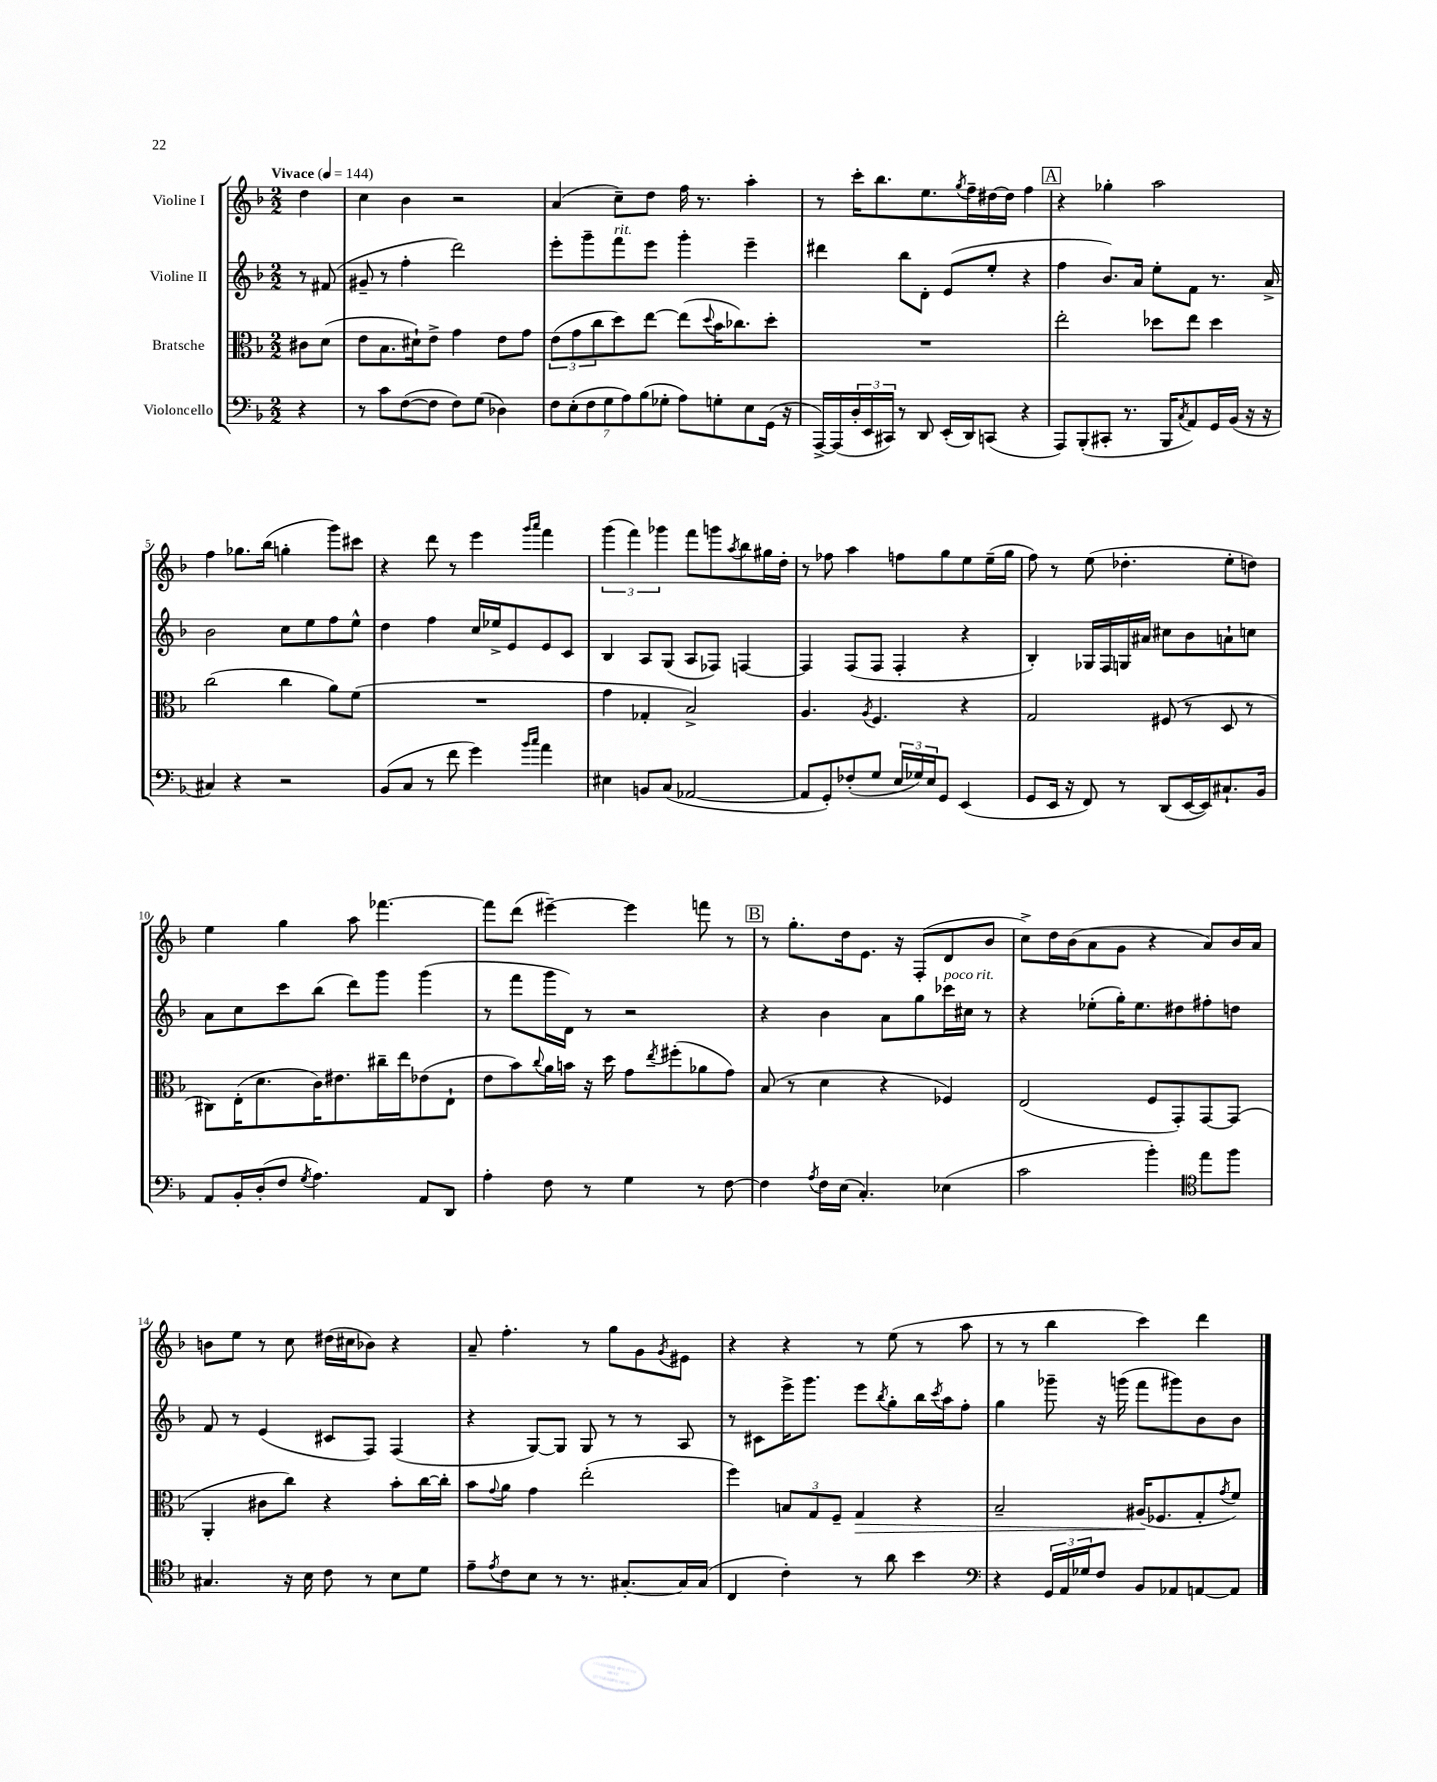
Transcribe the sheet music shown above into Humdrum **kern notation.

**kern	**kern	**dynam	**kern	**kern
*part4	*part3	*part3	*part2	*part1
*staff4	*staff3	*staff3	*staff2	*staff1
*I"Violoncello	*I"Bratsche	*	*I"Violine II	*I"Violine I
*clefF4	*clefC3	*	*clefG2	*clefG2
*k[b-]	*k[b-]	*	*k[b-]	*k[b-]
*M2/2	*M2/2	*	*M2/2	*M2/2
*MM144	*MM144	*	*MM144	*MM144
=	=	=	=	=
!	!	!	!	!LO:TX:a:B:t=Vivace
4r	8c#X\L	.	8r	4dd\
.	(8d\J	.	(8f#X/	.
=1	=1	=1	=1	=1
8r	8e\L	.	8g#X~/	4cc\
8c\L	8.B-\	.	8r	.
([8F\	.	.	4ff'\	4b-\
.	16d#X`\k)	.	.	.
8F\J]	8e^\J	.	.	.
8F\L)	4g\	.	2ddd\)	2r
(8G\J	.	.	.	.
4D-X\)	8e\L	.	.	.
.	8g\J	.	.	.
=2	=2	=2	=2	=2
14F\L	(12e\L	.	8eee'\L	(4a/
(14E'\	.	.	.	.
.	12g\	.	.	.
.	.	.	8ggg~\	.
14F\	.	.	.	.
.	12cc\	.	.	.
14G\	.	.	.	.
!	!	!	!LO:TX:a:i:t=rit.	!
.	8dd\)	.	8fff\	8cc~\L)
14A\)	.	.	.	.
(14B-\	.	.	.	.
.	[8ee\J	.	8eee\J	8dd\J
14G-X'\J	.	.	.	.
8A\L)	(8ee\L]	.	4ggg'\	16ff\
.	.	.	.	8.r
.	8qqdd/	.	.	.
8Gn'\	16b-\K	.	.	.
.	8.cc-X\)	.	.	.
8E\	.	.	4eee~\	4aa'\
(16GG\Jk	8dd'\J	.	.	.
16r	.	.	.	.
=3	=3	=3	=3	=3
[16AAA^/LL)	1r	.	4ddd#X\	8r
(16AAA/]	.	.	.	.
24D'/	.	.	.	16ccc'\KL
24EE/	.	.	.	.
.	.	.	.	8.bb-\
24CC#X/JJ)	.	.	.	.
8r	.	.	8bb-\L	.
8DD/	.	.	8d'\J	8.ee\
(16EE'/LL	.	.	(8e/L	.
.	.	.	.	8qgg/
16DD/J)	.	.	.	16ff~\L
(8CCn/J	.	.	8ee'/J	[16dd#X\
.	.	.	.	16dd#\JJ]
4r	.	.	4r	4ff\
!!LO:REH:place=s1:t=A
=4	=4	=4	=4	=4
8AAA/L)	2ee'\	.	4ff\	4r
(8BBB-'/	.	.	.	.
8CC#X'/J	.	.	8.b-/L)	4gg-X'\
8.r	.	.	.	.
.	.	.	16a/Jk	.
.	8dd-X\L	.	8ee'\L	2aa\
16BBB-/KL	.	.	.	.
8qC/	.	.	.	.
8AA/)	8ee\J	.	8f\J	.
16GG/L	4dd-\	.	8.r	.
(16BB-/JJ	.	.	.	.
16r	.	.	.	.
16r	.	.	16a^/	.
!!LO:LB:g=z
=5	=5	=5	=5	=5
4C#X/)	(2cc\	.	2b-\	4ff\
4r	.	.	.	8.gg-X\L
.	.	.	.	(16bb-\Jk
2r	4cc\	.	8cc\L	4ggn'\
.	.	.	8ee\	.
.	8a\L)	.	8ff\	8ggg\L)
.	(8f\J	.	8ee^^\J	8ccc#X\J
=6	=6	=6	=6	=6
(8BB-/L	1r	.	4dd\	4r
8C/J	.	.	.	.
8r	.	.	4ff\	8ddd\
8f\	.	.	.	8r
4g\)	.	.	16cc/LL	4eee\
.	.	.	16ee-X^/J	.
.	.	.	8e/	.
16qqb-/LL	.	.	.	16qqggg/LL
16qqcc/JJ	.	.	.	16qqaaa/JJ
4a\	.	.	8e/	4fff\
.	.	.	8c/J	.
=7	=7	=7	=7	=7
4E#X\	4g\	.	4B-/	(6ggg\
.	.	.	.	6fff\)
8BBn/L	4G-X'/	.	8A/L	.
.	.	.	.	6ggg-X\
(8C/J	.	.	(8G/J	.
[2AA-X/	2B-^/)	.	8A/L	8fff\L
.	.	.	8F-X/J)	8gggn\
.	.	.	.	8qaa/
.	.	.	[4Fn/	8bb-\
.	.	.	.	16gg#X\L
.	.	.	.	16dd'\JJ
=8	=8	=8	=8	=8
8AA-/L]	4.A/	.	4F/]	8r
8GG'/)	.	.	.	8ff-X\
(8F-X'/	.	.	(8F/L	4aa\
.	8qA/	.	.	.
8G/J	4.F/	.	8F/J	.
24E/LL	.	.	4F'/	8ffn\L
24G-X/)	.	.	.	.
24E/J	.	.	.	.
8GG/J	.	.	.	8gg\
(4EE/	4r	.	4r	8ee\
.	.	.	.	(16ee~\L
.	.	.	.	16gg\JJ
=9	=9	=9	=9	=9
8GG/L	2G/	.	4B-'/)	8ff\)
16EE/Jk	.	.	.	8r
16r	.	.	.	.
8FF/)	.	.	16G-X/LL	(8ee\
.	.	.	16F/	.
8r	.	.	16Gn/	4.dd-X'\
.	.	.	16a#X/JJ	.
(8DD/L	(8F#X/	.	8cc#X\L	.
[16EE/L	8r	.	8b-\	.
16EE/J])	.	.	.	.
8.C#X`/	8D/	.	8an`\	8ee'\L
.	8r	.	8ccn\J	8ddn\J)
16BB-/Jk	.	.	.	.
!!LO:LB:g=z
=10	=10	=10	=10	=10
8AA/L	8C#X\L)	.	8a\L	4ee\
16BB-'/L	(16E'\K	.	8cc\	.
(16D'/J	8.d\	.	.	.
8F/J	.	.	8ccc\	4gg\
8qG/	.	.	.	.
4.A\)	16c\K)	.	(8bb-\J	.
.	8.e#X\	.	.	.
.	.	.	8ddd\L)	8aa\
.	16cc#X~\L	.	8ggg\J	[4.fff-X\
.	16ee\J	.	.	.
8AA/L	(8e-X\	.	(4ggg\	.
8DD/J	8E`\J	.	.	.
=11	=11	=11	=11	=11
4A'\	8e\L	.	8r	8fff-\L]
.	8b-\)	.	8fff\L	(8ddd\J
.	8qqcc/	.	.	.
8F\	16a\L	.	16ggg\L	[4eee#X~\)
.	16bn\JJ	.	16d\JJ)	.
8r	16r	.	8r	.
.	16dd\	.	.	.
4G\	8g\L	.	2r	4eee#\]
.	8qee/	.	.	.
.	(8ff#X'\	.	.	.
8r	8a-X\	.	.	8fffn\
[8F\	8g\J)	.	.	8r
!!LO:REH:place=s1:t=B
=12	=12	=12	=12	=12
4F\]	(8B-/	.	4r	8r
.	8r	.	.	8.gg'\L
8qA/	.	.	.	.
16F\LL	4d\	.	4b-\	.
(16E\JJ	.	.	.	16dd\k
4.C'/)	.	.	.	8.e\J
.	4r	.	8a\L	.
.	.	.	.	16r
.	.	.	8gg\	(8F'/L
!	!	!	!LO:TX:a:i:t=poco rit.	!
(4E-X\	4F-X/)	.	16ccc-X\L	8d/
.	.	.	16cc#X\JJ	.
.	.	.	8r	8b-/J
=13	=13	=13	=13	=13
2c\	(2E/	.	4r	8cc^\L)
.	.	.	.	16dd\L
.	.	.	.	(16b-\J
.	.	.	(8ee-X'\L	8a\
.	.	.	16gg'\K)	8g\J
.	.	.	8.ee-\	.
4b-'\)	8F/L	.	.	4r
.	8GG'/)	.	8dd#X\	.
*clefC4	*	*	*	*
8ee\L	[8GG/	.	8ff#X'\	8a/L)
8ff\J	(8GG/J]	.	8ddn\J	16b-/L
.	.	.	.	16a/JJ
!!LO:LB:g=z
=14	=14	=14	=14	=14
4.G#X/	4AA'/	.	8f/	8bn\L
.	.	.	8r	8ee\J
.	8c#X\L	.	(4e/	8r
16r	8cc\J)	.	.	8cc\
16B-\	.	.	.	.
8c\	4r	.	8c#X/L	(16dd#X\LL
.	.	.	.	16cc#X\J
8r	.	.	8F/J)	8b-X\J)
8B-\L	8b-'\L	.	(4F/	4r
8d\J	[16cc\L	.	.	.
.	16cc'\JJ]	.	.	.
=15	=15	=15	=15	=15
8e~\L	8b-\L	.	4r	8a~/
8qe/	8qqg/	.	.	.
8c\	8a\J	.	.	4.ff'\
8B-\J	4g\	.	[8G/L)	.
8r	.	.	8G/J]	.
8.r	(2ee'\	.	8G/	8r
.	.	.	8r	8gg\L
[8.G#X'/L	.	.	.	.
.	.	.	8r	8g\
.	.	.	.	8qg/
16G#/L]	.	.	8A/	8e#X\J
(16G#/JJ	.	.	.	.
=16	=16	=16	=16	=16
4C/	4ff\)	.	8r	4r
.	.	.	8c#X\L	.
4c'\)	12Bn/L	.	16eee^\K	4r
.	.	.	8.ggg\J	.
.	12G/	.	.	.
.	12F~/J	.	.	.
!	!	!LO:HP:b	!	!
8r	4G/	>	8eee\L	8r
.	.	.	8qbb-/	.
8a\	.	.	8gg'\	(8ee\
4b-\	4r	.	16bb-\L	8r
.	.	.	8qccc/	.
.	.	.	16aa\J	.
.	.	.	8ff'\J	8aa\
=17	=17	=17	=17	=17
*clefF4	*	*	*	*
4r	2B-~/	.	4gg\	8r
.	.	.	.	8r
24GG/LL	.	.	8ggg-X~\	4bb-\
24AA/	.	.	.	.
24G-X/J	.	.	.	.
8F/J	.	.	16r	.
.	.	.	(16gggn\	.
8BB-/L	(16A#X/KL	.	8fff\L	4ccc\)
.	8.F-X/	]	.	.
8AA-X/	.	.	8ggg#X\)	.
[8AAn/	8G'/	.	8b-\	4ddd\
.	8qg/	.	.	.
8AA/J]	8f/J)	.	8b-\J	.
==	==	==	==	==
*-	*-	*-	*-	*-
